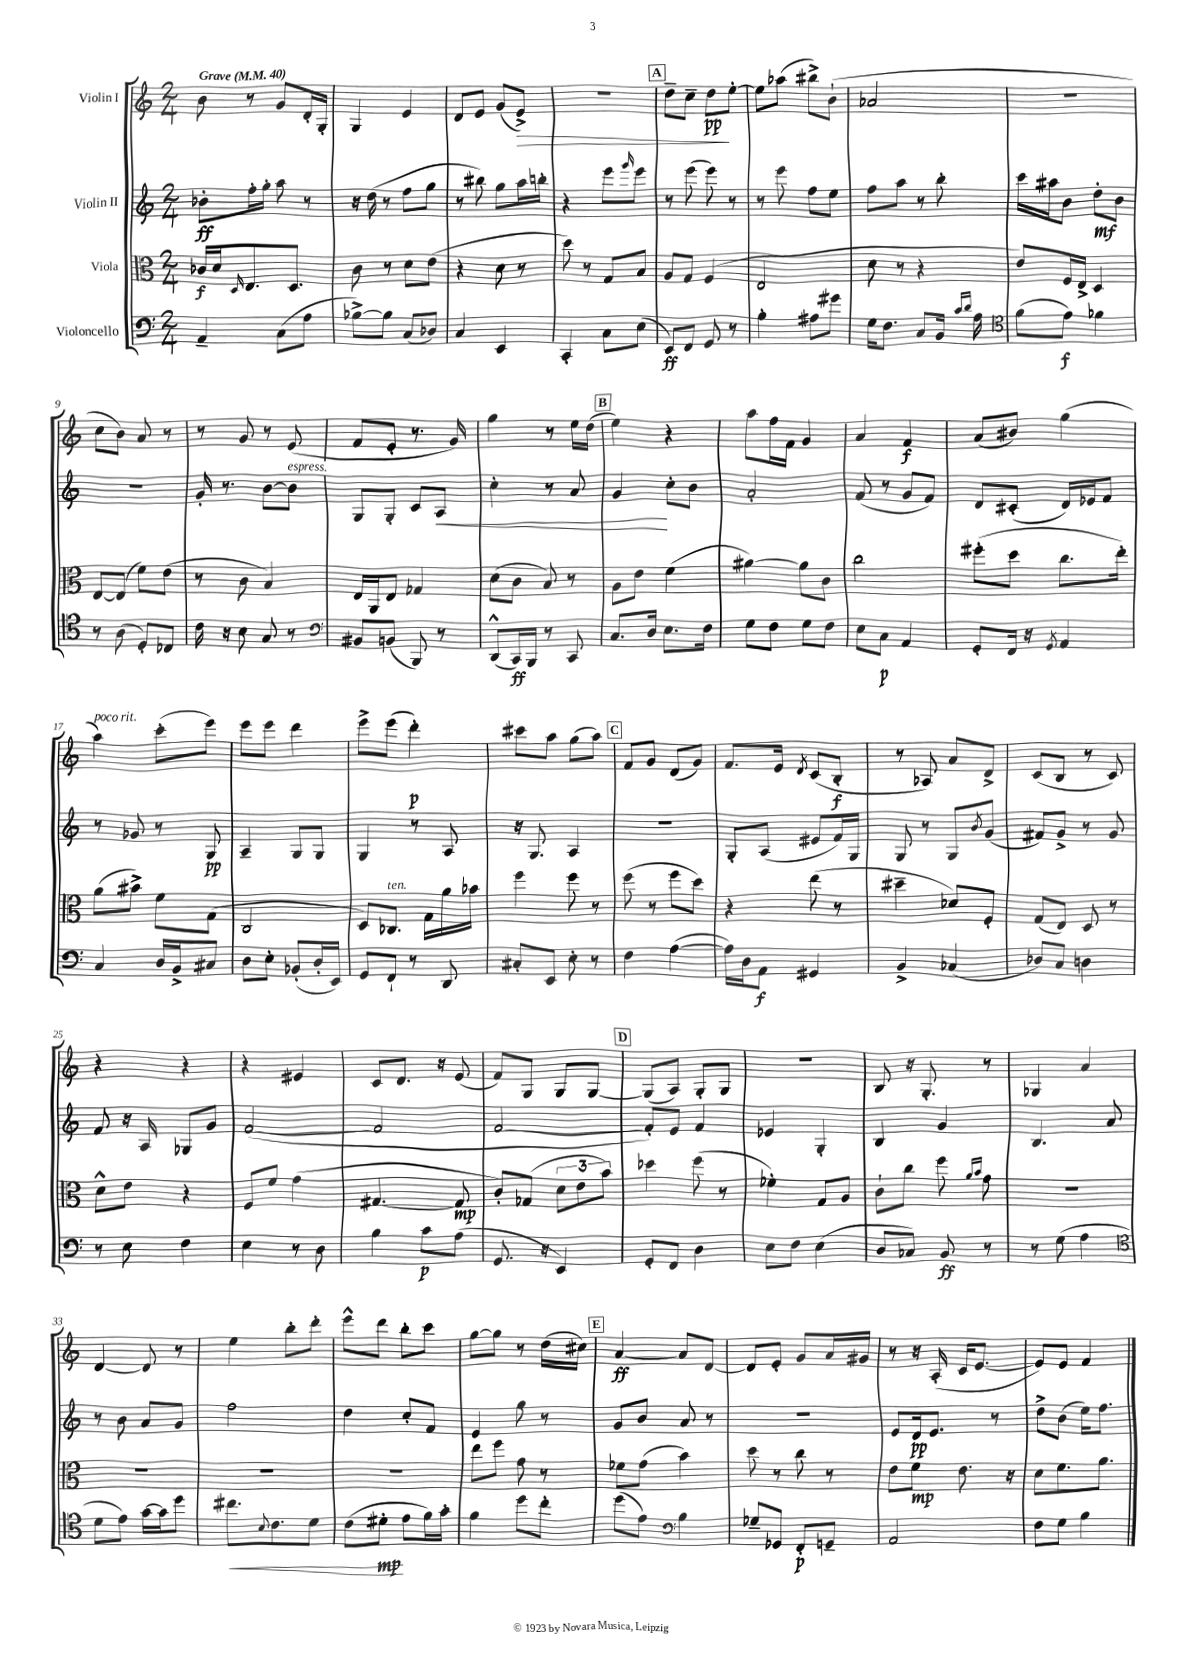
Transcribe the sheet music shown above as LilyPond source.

<<
\new StaffGroup <<
\new Staff = "s0" \with { instrumentName = "Violin I" } {
    \clef treble \key c \major \numericTimeSignature \time 2/4 \tempo "Grave" 4 = 40
    b'8 r8 g'8 d'16-. g16-. |
    g4 e'4 |
    d'8 e'8 g'8( e'8->\>) |
    R2 |
    \mark \markup { \box "A" } d''8-- c''8-- d''8\pp\! e''8~-. |
    e''8 aes''8( bis''8->) b'8-!( |
    aes'2 |
    r2 |
    c''8 b'8) a'8 r8 |
    r8 g'8 r8 e'8( |
    f'8 e'8-. r8. g'16) |
    g''4 r8 e''16 d''16( |
    \mark \markup { \box "B" } e''4) r4 |
    a''8 f''16 f'16 g'4 |
    a'4 f'4\f |
    a'8( bis'8) g''4( |
    a''4^\markup { \italic "poco rit." }) c'''8-.( e'''8) |
    e'''8 e'''8 d'''4 |
    e'''8-> e'''8( d'''4-.\p) |
    cis'''8 a''8 g''8( a''8) |
    \mark \markup { \box "C" } f'8 g'8 d'8( g'8) |
    f'8. e'16 \acciaccatura { d'8 } c'8( b8-.\f |
    r8 aes8) a'8 d'8-> |
    c'8( b8 r8 c'8) |
    r4 r4 |
    r4 eis'4 |
    c'8 d'8. r16 e'8( |
    f'8) g8 g8 g8~ |
    \mark \markup { \box "D" } g8( a8) g8-. g8 |
    r2 |
    b8 r16 g8.-. r8 |
    ges4 a'4 |
    d'4~ d'8 r8 |
    e''4 b''8-. d'''8-. |
    e'''8-^ d'''8 b''8-. c'''8 |
    g''8~ g''8 r8 d''16( cis''16) |
    \mark \markup { \box "E" } a'4~\ff a'8 d'8~ |
    d'8 e'8-. g'8 a'16 gis'16 |
    r8 r16 a16-.( c'16 e'8.~ |
    e'8) e'8 f'4 \bar "|." |
}
\new Staff = "s1" \with { instrumentName = "Violin II" } {
    \clef treble \key c \major \numericTimeSignature \time 2/4
    bes'8-.\ff f''16-. g''16-. a''8 r8 |
    r16 d''16( r8 f''8 g''8 |
    r8 bis''8) g''8 a''16 b''16-. |
    r4 e'''8 \grace { g'''16 } e'''8 |
    \mark \markup { \box "A" } r8 e'''8( e'''8) r8 |
    r8 e'''8 f''8 e''8 |
    f''8 a''8 r8 b''8-. |
    c'''16 ais''16 b'8 d''8-.\mf b'8 |
    R2 |
    g'16-. r8. b'8~ b'8^\markup { \italic "espress." } |
    g8 g8-. c'8 a8\< |
    c''4-. r8 a'8 |
    \mark \markup { \box "B" } g'4\! c''8-. b'8 |
    a'2-. |
    f'8( r8 g'8 f'8) |
    d'8 cis'8-.( d'16) ees'16 f'8 |
    r8 ges'8 r8 g8\pp |
    a4-- g8 g8 |
    g4 r8 a8 |
    r16 g8. a4 |
    \mark \markup { \box "C" } R2 |
    g8-. a8( eis'8 f'16) g16 |
    g8 r8 g8 \acciaccatura { b'8 } g'8( |
    fis'8) g'8-> r8 g'8 |
    f'8 r16 a16 ges8 g'8 |
    f'2~( |
    f'2 |
    f'2~ |
    \mark \markup { \box "D" } f'8-.) e'8 f'4 |
    ees'4 g4-. |
    b4 g'4 |
    b4. a'8 |
    r8 b'8 a'8 g'8 |
    f''2 |
    d''4 c''8-. f'8 |
    e'4 g''8 r8 |
    \mark \markup { \box "E" } g'8 b'8 a'8 r8 |
    r2 |
    e'8 d'16\pp e'8. r8 |
    d''8-> b'8( e''16) f''8. \bar "|." |
}
\new Staff = "s2" \with { instrumentName = "Viola" } {
    \clef alto \key c \major \numericTimeSignature \time 2/4
    ces'16\f d'16 \grace { d16 } e8. d8. |
    c'8 r8 d'8 e'8( |
    r4 d'8 r8 |
    d''8) r8 g8 b8 |
    \mark \markup { \box "A" } a8 g8 f4( |
    e2 |
    d'8 r8 r4 |
    e'8) f16 e16-> d4 |
    e8~ e8( f'8) e'8( |
    r8 c'8 b4) |
    e16 a,16 e8 ges4 |
    d'8( c'8 b8) r8 |
    \mark \markup { \box "B" } a8 e'8 f'4( |
    ais'4~) ais'8 c'8 |
    c''2 |
    fis''8-.( d''8 c''8. e''16-.) |
    a'8( bis'8->) f'8 g8( |
    c2 |
    d8) ces8.^\markup { \italic "ten." } g16 a'16 bes'16 |
    f''4 f''8 r8 |
    \mark \markup { \box "C" } f''8( r8 f''8 d''8) |
    r4 e''8( r8 |
    dis''4-- des'8) f8-. |
    g8( e8) d8 r8 |
    d'8-^ e'8 r4 |
    f8 f'8 g'4( |
    gis4.~ gis8\mp |
    c'8-.) ges8( \tuplet 3/2 { d'8 e'8 b'8) } |
    \mark \markup { \box "D" } des''4 f''8( r8 |
    fes'4-.) g8 a8 |
    c'8-! c''8 f''8 \grace { a'16 b'16 } g'8 |
    R2 |
    R2 |
    R2 |
    R2 |
    e''8 f''8 g'8 r8 |
    \mark \markup { \box "E" } fes'8 g'8( b'4) |
    d''8 r8 c''8 r8 |
    e'8 f'8\mp e'8. r16 |
    d'8 f'8. a'8. \bar "|." |
}
\new Staff = "s3" \with { instrumentName = "Violoncello" } {
    \clef bass \key c \major \numericTimeSignature \time 2/4
    a,4-- c8( a8 |
    bes8~->) bes8 c8( des8) |
    c4 e,4 |
    c,4-. c8 e8( |
    \mark \markup { \box "A" } e,8\ff) f,8 g,8 r8 |
    b4-. ais8 gis'8 |
    g16 f8. c8 b,16 \grace { c'16 d'16 } a16 |
    \clef tenor f'8( e'8\f) fes'4 |
    r8 a8( d8-.) ces8 |
    c'16 r16 b8 g8 r8 |
    \clef bass bis,8 b,8( b,,8) r8 |
    d,8-^( c,16\ff) b,,16 r8 c,8 |
    \mark \markup { \box "B" } c8. d16 e8. f16 |
    g8 f8 g8 f8 |
    e8 c8\p a,4 |
    g,8-. f,16 r16 \acciaccatura { g,8 } a,4 |
    c4 d16 b,16-> cis8 |
    d8 e8-. bes,8-.( d16-. e,16) |
    g,8 f,8-! r8 d,8 |
    cis8-. e,8 e8-. r8 |
    \mark \markup { \box "C" } f4 a4~( |
    a16) d16 a,8\f gis,4 |
    b,4-> ces4( |
    des8) c8 d4 |
    r8 e8 f4 |
    e4 r8 d8 |
    b4 c'8\p a8( |
    g,8. r16 e,4) |
    \mark \markup { \box "D" } g,8-. f,8 d4 |
    e8 f8 e4( |
    d8 ces8) b,8\ff r8 |
    r8 g8( a4 |
    \clef tenor d'8 e'8) g'16~ g'16 d''8 |
    cis''8.\< \appoggiatura { b8 } c'8. d'8 |
    c'8( dis'8-.\mp\! e'8 f'16) g'16-. |
    f'4 d''8 c''8-. |
    \mark \markup { \box "E" } d''8( e'8) \clef bass b4 |
    ges8-- ges,8 f,8-.\p g,8-- |
    a,2 |
    f8 g8 b4 \bar "|." |
}
>>
>>
